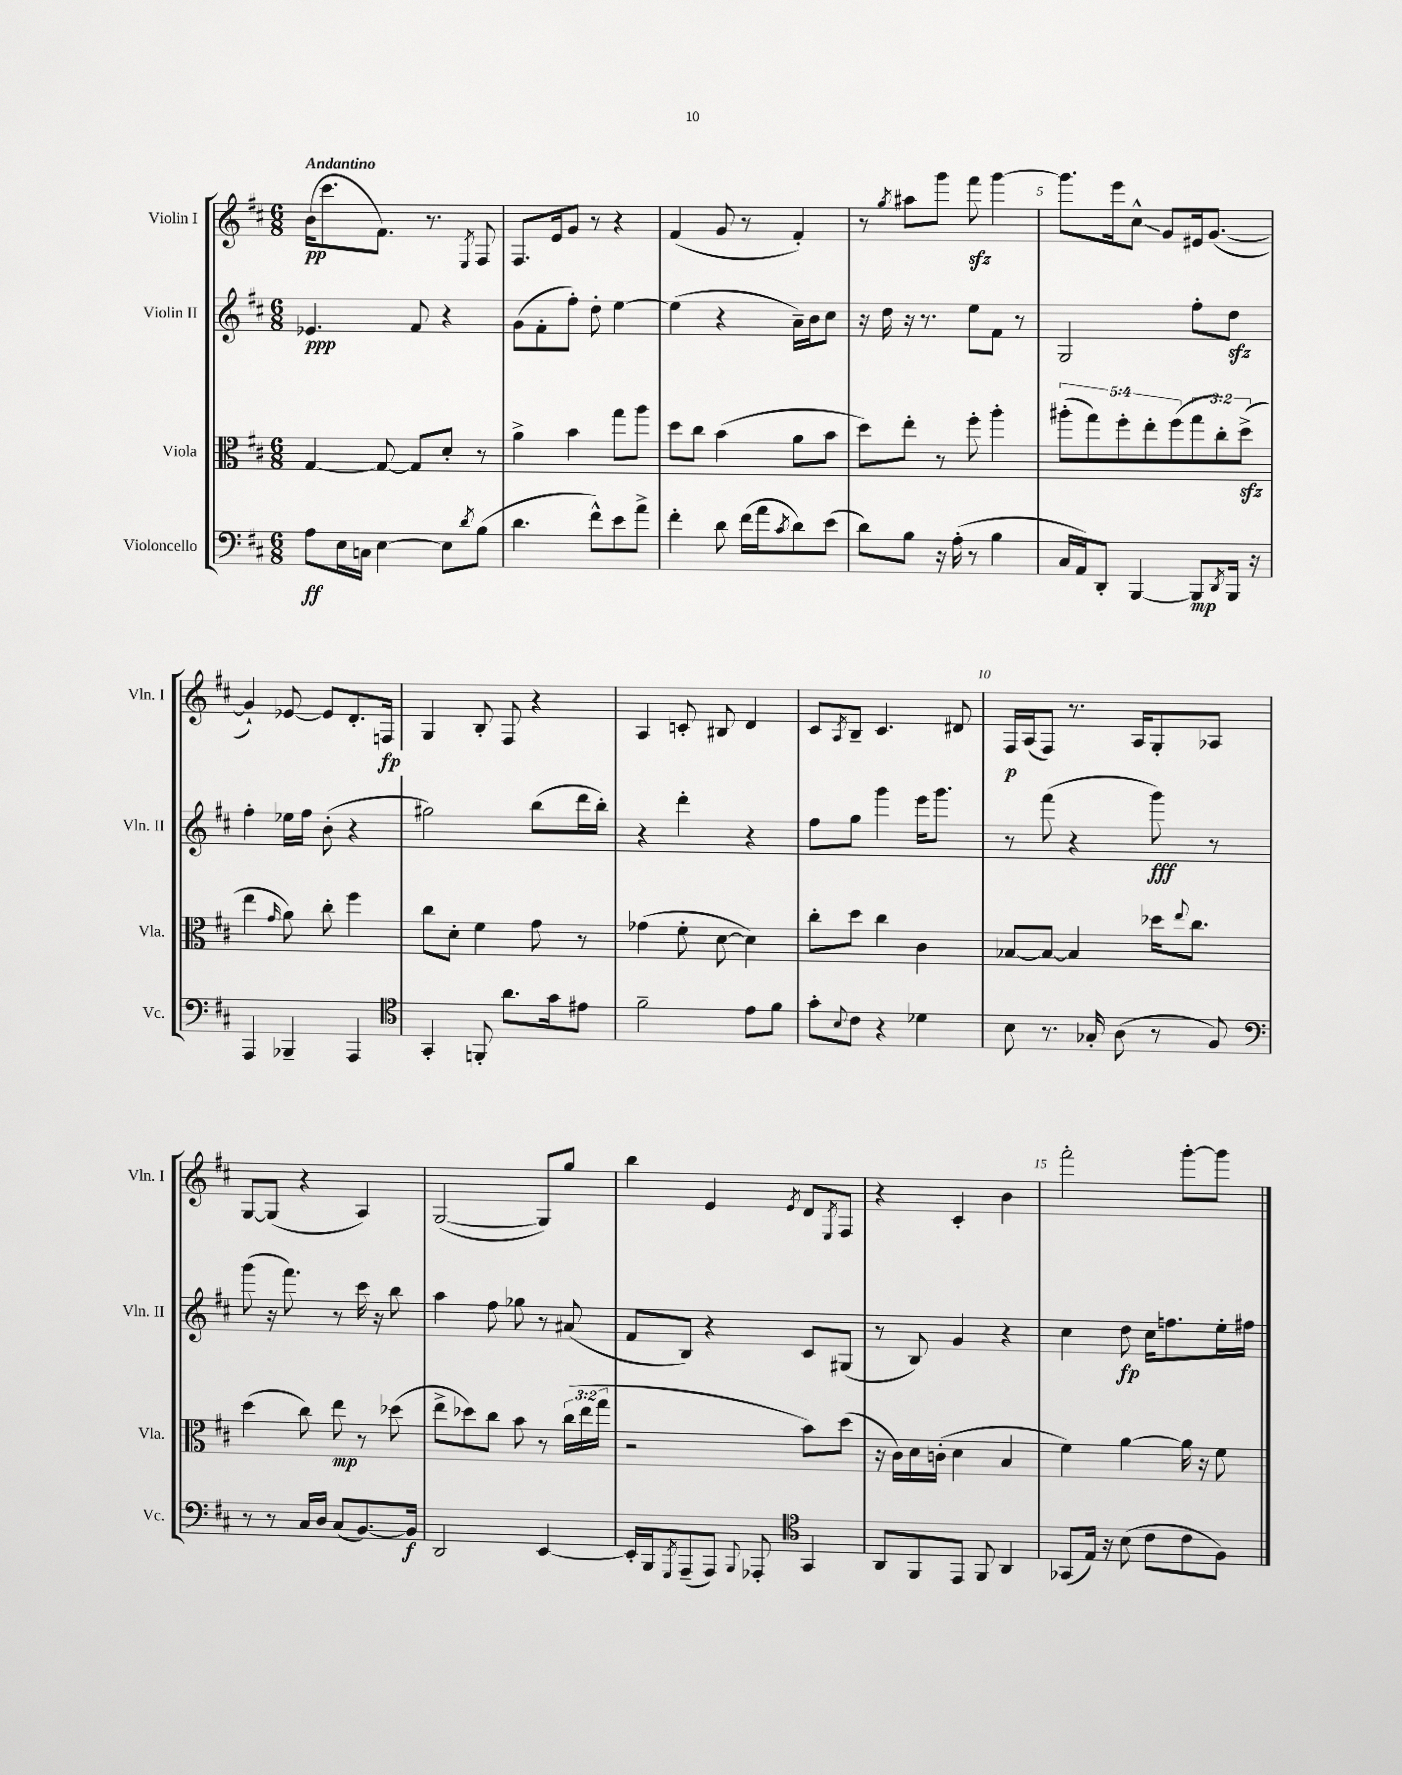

**kern	**kern	**kern	**kern
*staff4	*staff3	*staff2	*staff1
*clefF4	*clefC3	*clefG2	*clefG2
*k[f#c#]	*k[f#c#]	*k[f#c#]	*k[f#c#]
*M6/8	*M6/8	*M6/8	*M6/8
8A	[4G	4.e-	(16b
.	.	.	8.ccc#
16E	.	.	.
16C	.	.	.
[4E	8G_	.	8.f#)
.	8G]	8f#	.
.	.	.	8.r
8E]	8d'	4r	.
8qd	.	.	8qE
(8B	8r	.	8F#
=	=	=	=
4.d	4a^	(8g	8.F#
.	.	8f#'	.
.	.	.	16e
.	4b	8ff#')	8g
8f#^^)	.	8dd'	8r
8e	8gg	[4ee	4r
8a^	8aa	.	.
=	=	=	=
4f#'	8dd	(4ee]	(4f#
.	8cc#	.	.
8d	(4b	4r	8g
(16f#	.	.	8r
16a	.	.	.
8qc#	.	.	.
8d)	8a	16a~)	4f#')
.	.	16b	.
(8e	8b	8cc#	.
=	=	=	=
8d)	8dd)	16r	8r
.	.	16dd	.
.	.	.	8qgg
8B	8ee'	16r	8aa#
.	.	8.r	.
16r	8r	.	8ggg
(16A'	.	.	.
8r	8ff#'	8ee	8fff#
4B	4aa'	8f#	[4ggg
.	.	8r	.
=	=	=	=
16C#	(10aa#'	2G	8.ggg]
16AA)	.	.	.
.	10gg)	.	.
8DD'	.	.	.
.	.	.	16eee
.	10ff#'	.	.
[4BBB	.	.	8cc#^^
.	10ee'	.	.
.	.	.	8g
.	(10ff#	.	.
8BBB]	12gg	8ff#'	16e#
.	.	.	([8.g
.	12cc#')	.	.
8qDD	.	.	.
16BBB	.	8dd	.
.	(12dd^	.	.
16r	.	.	.
=	=	=	=
4AAA	4ee	4ff#'	4g`])
.	16qqg	.	.
4BBB-~	8a)	16ee-	[8e-
.	.	16ff#	.
.	8cc#'	(8b'	8e-]
4AAA	4ff#	4r	8.d'
.	.	.	16F
=	=	=	=
*clefC4	*	*	*
4GG'	8cc#	2gg#)	4G
.	8d'	.	.
8FF'	4f#	.	8B'
8.a	.	.	8F#
.	8g	(8bb	4r
16g	.	.	.
8e#	8r	16ddd	.
.	.	16bb')	.
=	=	=	=
2f#~	(4g-	4r	4A
.	8f#'	4ddd'	8c'
.	[8d	.	8B#
8e	4d])	4r	4d
8f#	.	.	.
=	=	=	=
8g'	8cc#'	8ff#	8c#
8qqB	.	.	8qA
8c#	8dd	8gg	8B~
4r	4cc#	4ggg	4.c#
4d-	4c#	16eee	.
.	.	8.ggg	.
.	.	.	8d#
=	=	=	=
8B	[8B-	8r	16F#
.	.	.	(16A
8.r	8B-_	(8fff#	8F#)
.	4B-]	4r	8.r
16G-'	.	.	.
(8A	.	.	.
.	.	.	16A
8r	16dd-	8ggg)	8G'
.	8qqee	.	.
.	8.cc#	.	.
8F#)	.	8r	8A-
=	=	=	=
*clefF4	*	*	*
8r	(4dd	(8ggg	[8G
8r	.	16r	(8G]
.	.	8.fff#)	.
16C#	8cc#)	.	4r
16D	.	.	.
(8C#	8ee	8r	.
[8.BB)	8r	16ccc#	4A)
.	.	16r	.
.	(8dd-	8bb	.
16BB]	.	.	.
=	=	=	=
2DD	8ee^	4aa	([2G
.	8dd-)	.	.
.	8cc#	8ff#	.
.	8b	8gg-	.
[4EE	8r	8r	8G])
.	(24cc#	(8a#	8gg
.	24ee	.	.
.	24gg	.	.
=	=	=	=
16EE']	2r	8f#	4bb
16BBB	.	.	.
8qGGG	.	.	.
(8AAA~	.	8B)	.
8AAA)	.	4r	4e
8qqBBB	.	.	.
8AAA-'	.	.	.
*clefC4	*	*	*
.	.	.	8qe
4GG	8b)	8c#	8d
.	.	.	8qE
.	(8dd	(8G#	8F#
=	=	=	=
8AA	16r	8r	4r
.	16c#)	.	.
8FF#	16d	8B)	.
.	(16c'	.	.
8EE	4d	4g	4c#'
8FF#	.	.	.
4AA	4B	4r	4b
=	=	=	=
(8GG-	4f#)	4cc#	2fff#'
16E)	.	.	.
16r	.	.	.
(8B	[4a	8dd	.
8c#	.	16cc#	.
.	.	8.ff	.
8c#	16a]	.	[8ggg'
.	16r	.	.
8F#)	8f#	16ee'	8ggg]
.	.	16ff#	.
==	==	==	==
*-	*-	*-	*-
